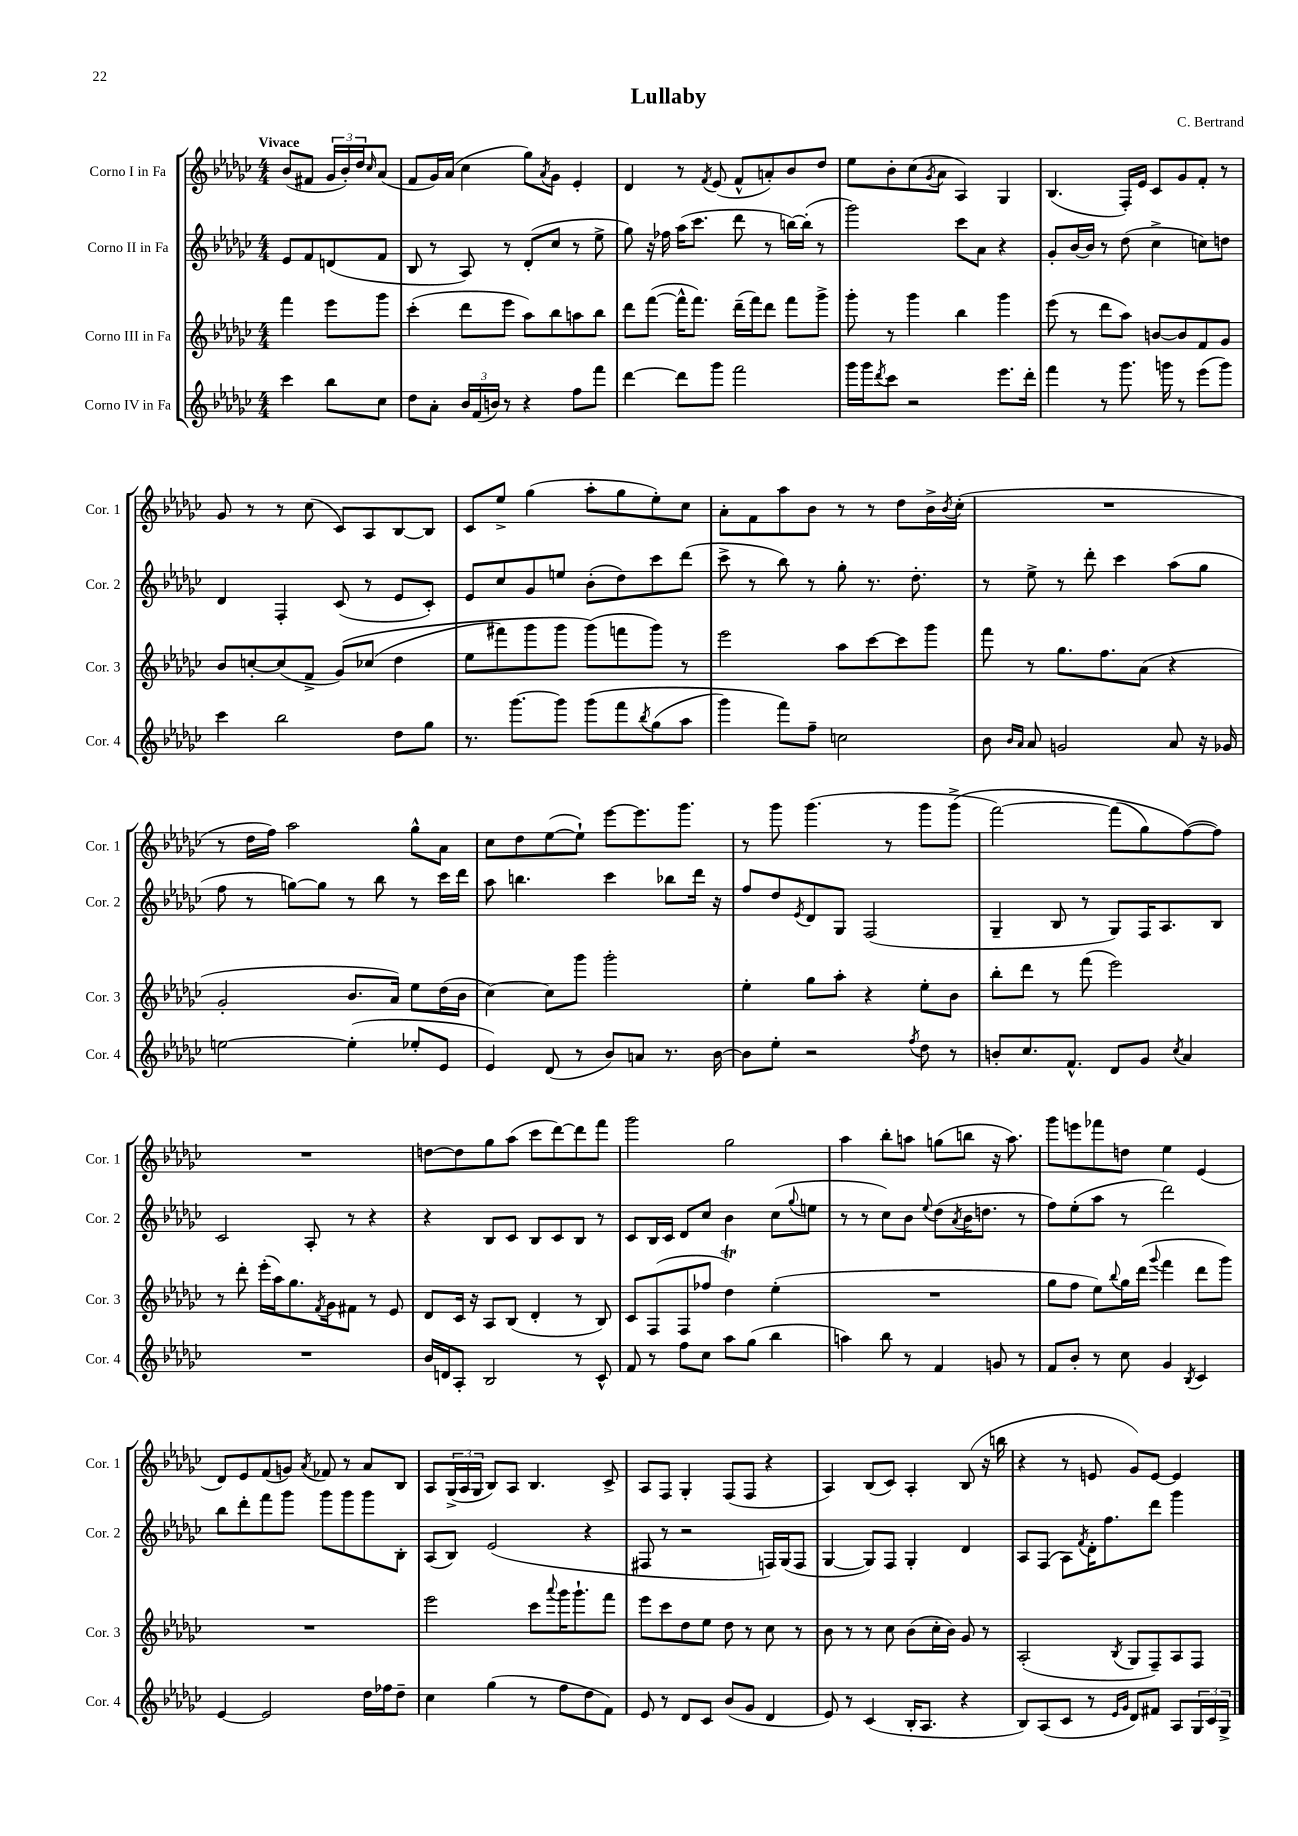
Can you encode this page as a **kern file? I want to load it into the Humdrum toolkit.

**kern	**kern	**kern	**kern
*part4	*part3	*part2	*part1
*staff4	*staff3	*staff2	*staff1
*I"Corno IV in Fa	*I"Corno III in Fa	*I"Corno II in Fa	*I"Corno I in Fa
*I'Cor. 4	*I'Cor. 3	*I'Cor. 2	*I'Cor. 1
*clefG2	*clefG2	*clefG2	*clefG2
*k[b-e-a-d-g-c-]	*k[b-e-a-d-g-c-]	*k[b-e-a-d-g-c-]	*k[b-e-a-d-g-c-]
*M4/4	*M4/4	*M4/4	*M4/4
=	=	=	=
!	!	!	!LO:TX:a:B:t=Vivace
4ccc-\	4fff\	8e-/L	(8b-/L
.	.	8f/	8f#X/J
8bb-\L	8eee-\L	(8dn/	24g-/LL
.	.	.	24b-'/)
.	.	.	24dd-/J
.	.	.	16qqcc-/
8cc-\J	8ggg-\J	8f/J	(8a-/J
=1	=1	=1	=1
8dd-\L	(4ccc-'\	8B-/	8f/L
8a-'\J	.	8r	16g-/L)
.	.	.	(16a-/JJ
24b-/LL	8ddd-\L	8A-/)	4cc-\
(24f/	.	.	.
24bn/JJ)	.	.	.
8r	8eee-\J	8r	.
4r	8aa-\L)	(8d-'/L	8gg-\L)
.	.	.	8qa-/
.	8bb-\	8cc-/J	8g-\J
8ff\L	8aan\	8r	4e-'/
8fff\J	8bb-\J	8ee-^\	.
=2	=2	=2	=2
[4ddd-\	8ddd-\L	8gg-\)	4d-/
.	([8fff\J	16r	.
.	.	16ff-X\	.
8ddd-\L]	16fff^^\KL]	(16aa-\KL	8r
.	8.fff\J)	8.ccc-\J	.
.	.	.	8qf/
8ggg-\J	.	.	(8e-/
2fff\	(16ddd-~\LL	8ddd-\	8f^^/L
.	16fff\J)	.	.
.	8ddd-\J	8r	8an'/)
.	8fff\L	[16bbn\LL)	8b-/
.	.	(16bb'\JJ]	.
.	8ggg-^\J	8r	8dd-/J
=3	=3	=3	=3
16ggg-\LL	8ggg-'\	2ggg-\)	8ee-\L
16ggg-\J	.	.	.
8qddd-/	.	.	.
8ccc-\J	8r	.	8b-'\
2r	4ggg-\	.	(8cc-\
.	.	.	8qg-/
.	.	.	8a-\J
.	4bb-\	8ccc-\L	4A-/)
.	.	8a-\J	.
8.eee-\L	4ggg-\	4r	4G-/
16ddd-'\Jk	.	.	.
=4	=4	=4	=4
4fff\	(8eee-\	8g-'/L	(4.B-/
.	8r	[16b-/L	.
.	.	16b-/JJ]	.
8r	8ddd-\L	8r	.
8.ggg-\	8aa-\J)	(8dd-\	16F'/LL)
.	.	.	16e-/JJ
.	[8bn/L	4cc-^\	8c-/L
16gggn\	.	.	.
8r	8b/]	.	8g-/
(8eee-\L	8f/	8ccn\L)	8f'/J
8ggg\J)	8g-/J	8ddn\J	8r
!!LO:LB:g=z
=5	=5	=5	=5
4ccc-\	8b-/L	4d-/	8g-/
.	[8ccn'/	.	8r
2bb-\	(8cc/]	4F'/	8r
.	8f^/J	.	(8cc-\
.	(8g-/L)	(8c-/	8c-/L)
.	(8cc-X/J	8r	8A-/
8dd-\L	4dd-\	8e-/L	[8B-/
8gg-\J	.	8c-'/J)	8B-/J]
=6	=6	=6	=6
8.r	8ee-\L	8e-/L	8c-/L
.	8fff#X\)	8cc-/	8ee-^/J
[8.ggg-\L	.	.	.
.	8ggg-\	8g-/	(4gg-\
8ggg-\J]	8ggg-\J	8een/J	.
(8ggg-\L	(8ggg-\L)	(8b-'\L	8aa-'\L
8fff\	8fffn\	8dd-\)	8gg-\
8qbb-/	.	.	.
(8gg-\	8ggg-\J)	8ccc-\	8ee-'\)
8aa-\J	8r	(8ddd-\J	8cc-\J
=7	=7	=7	=7
4ggg-\)	2eee-\	8ccc-^\	8a-'\L
.	.	8r	8f\
8fff\L)	.	8bb-\)	8aa-\
8ff~\J	.	8r	8b-\J
2ccn\	8aa-\L	8gg-'\	8r
.	[8ccc-\	8.r	8r
.	8ccc-\]	.	8dd-\L
.	.	8.dd-'\	.
.	8ggg-\J	.	16b-^\L
.	.	.	8qb-/
.	.	.	(16cc-'\JJ
=8	=8	=8	=8
8b-\	8fff\	8r	1r
16qqb-/LL	.	.	.
16qqa-/JJ	.	.	.
8a-/	8r	8ee-^\	.
2gn/	8.gg-\L	8r	.
.	.	8ddd-'\	.
.	8.ff\	.	.
.	.	4ccc-\	.
.	(8a-\J	.	.
8a-/	4r	(8aa-\L	.
16r	.	8gg-\J	.
16g-X/	.	.	.
!!LO:LB:g=z
=9	=9	=9	=9
[2een\	2g-'/	8ff\	8r
.	.	8r	16dd-\LL
.	.	.	16ff\JJ)
.	.	[8ggn\L)	2aa-\
.	.	8gg\J]	.
(4ee'\]	8.b-/L	8r	.
.	.	8bb-\	.
.	16a-/Jk)	.	.
8ee-X'/L	8ee-\L	8r	8gg-^^\L
8e-/J	(16dd-\L	16ccc-\LL	8a-\J
.	16b-\JJ	16ddd-\JJ	.
=10	=10	=10	=10
4e-/)	[4cc-\)	8aa-\	8cc-\L
.	.	4.bbn\	8dd-\
(8d-/	8cc-\L]	.	([8ee-\
8r	8ggg-\J	.	8ee-`\J])
8b-/L)	2ggg-'\	4ccc-\	[8eee-\L
8an/J	.	.	8.eee-\]
8.r	.	8bb-X\L	.
.	.	.	8.ggg-\J
.	.	16ddd-\Jk	.
[16b-\	.	16r	.
=11	=11	=11	=11
8b-\L]	4ee-'\	8ff/L	8r
8ee-'\J	.	8dd-/	8ggg-\
.	.	8qe-/	.
2r	8gg-\L	8d-/	(4.ggg-\
.	8aa-'\J	8G-/J	.
.	4r	(2F/	.
.	.	.	8r
8qff/	.	.	.
8dd-\	8ee-'\L	.	8ggg-\L
8r	8b-\J	.	(8ggg-^\J
=12	=12	=12	=12
8bn'/L	8bb-'\L	4G-~/	[2fff\)
8.cc-/	8ddd-\J	.	.
.	8r	8B-/	.
8.f^^/J	.	.	.
.	(8fff\	8r	.
8d-/L	2eee-\)	8G-/L)	(8fff\L]
8g-/J	.	16F/K	8gg-\)
.	.	8.A-/	.
8qcc-/	.	.	.
4a-/	.	.	([8ff\)
.	.	8B-/J	8ff\J])
!!LO:LB:g=z
=13	=13	=13	=13
1r	8r	2c-/	1r
.	8ddd-'\	.	.
.	(16eee-'\LL	.	.
.	16aa-\J)	.	.
.	8.gg-\	.	.
.	.	8A-'/	.
.	8qf/	.	.
.	16g-\k	.	.
.	8f#X\J	8r	.
.	8r	4r	.
.	8e-/	.	.
=14	=14	=14	=14
16b-/LL	8d-/L	4r	[8ddn\L
16dn/J	.	.	.
8A-'/J	16c-/Jk	.	8dd\]
.	16r	.	.
2B-/	8A-/L	8B-/L	8gg-\
.	(8B-/J	8c-/J	(8aa-\J
.	4d-'/	8B-/L	8ccc-\L
.	.	8c-/	[8ddd-\)
8r	8r	8B-/J	8ddd-\]
8c-^^/	8B-/)	8r	8fff\J
=15	=15	=15	=15
8f/	8c-/L	8c-/L	2ggg-\
8r	(8F/	16B-/L	.
.	.	16c-/JJ	.
8ff\L	8F/	8d-/L	.
8cc-\J	8ff-X/J	8cc-/J	.
8aa-\L	4dd-T\)	4b-\	2gg-\
(8gg-\J	.	.	.
4bb-\	(4ee-'\	(8cc-\L	.
.	.	8qqgg-/	.
.	.	8een\J	.
=16	=16	=16	=16
4aan\)	1r	8r	4aa-\
.	.	8r	.
8bb-\	.	8cc-\L)	8bb-'\L
8r	.	8b-\J	8aan\J
.	.	8qqee-/	.
4f/	.	(8dd-\L	(8ggn\L
.	.	8qa-/	.
.	.	16b-\K	8bbn\J
.	.	8.ddn\J	.
8gn/	.	.	16r
.	.	.	8.aa\)
8r	.	8r	.
=17	=17	=17	=17
8f/L	8gg-\L	8ff\L)	8ggg-\L
8b-'/J	8ff\J	(8ee-'\	8eeen\
8r	8ee-\L)	8aa-\J	8fff-X\
.	8qqbb-/	.	.
8cc-\	16gg-\L	8r	8ddn\J
.	(16ddd-\JJ	.	.
.	8qqggg-/	.	.
4g-/	4fff\	2ddd-\)	4ee-\
8qB-/	.	.	.
4c-/	8ddd-\L	.	(4e-/
.	8ggg-\J)	.	.
!!LO:LB:g=z
=18	=18	=18	=18
[4e-/	1r	8bb-\L	8d-/L)
.	.	8ddd-'\	8e-/
2e-/]	.	8fff\	(8f/
.	.	8ggg-\J	8gn/J)
.	.	.	8qa-/
.	.	8ggg-\L	8f-X/
.	.	8ggg-\	8r
16dd-\LL	.	8ggg-\	8a-/L
16ff-X\J	.	.	.
8dd-~\J	.	8B-'\J	8B-/J
=19	=19	=19	=19
4cc-\	2eee-\	(8A-/L	8A-/L
.	.	8B-/J)	(24G-^/L
.	.	.	24A-/
.	.	.	24G-/JJ
(4gg-\	.	(2e-/	8B-/L)
.	.	.	8A-/J
8r	8ccc-\L	.	4.B-/
.	8qqaaa-/	.	.
8ff\L	16ggg-\K	.	.
.	8.ggg-`\	.	.
8dd-\	.	4r	.
8f\J)	8fff\J	.	8c-^/
=20	=20	=20	=20
8e-/	8eee-\L	8F#X/	8A-/L
8r	8ccc-\	8r	8F/J
8d-/L	8dd-\	2r	4G-'/
8c-/J	8ee-\J	.	.
(8b-/L	8dd-\	.	(8F/L
8g-/J	8r	.	8F/J
4d-/	8cc-\	16Fn/LL)	4r
.	.	(16G-/J	.
.	8r	8F/J	.
=21	=21	=21	=21
8e-/)	8b-\	[4G-/	4A-/)
8r	8r	.	.
(4c-/	8r	8G-/L])	(8B-/L
.	8cc-\	8F/J	8c-/J)
16B-'/KL	(8b-\L	4G-'/	4A-'/
8.A-/J	.	.	.
.	16cc-'\L	.	.
.	16b-\JJ)	.	.
4r	8g-/	4d-/	(8B-/
.	8r	.	16r
.	.	.	16bbn\
=22	=22	=22	=22
8B-/L)	(2A-'/	8A-/L	4r
(8A-/	.	(8F/J	.
8c-/J	.	8A-\L)	8r
.	.	8qf/	.
8r	.	16d-'\K	8en/
.	.	8.ff\	.
16qqe-/LL	.	.	.
16qqg-/JJ	8qB-/	.	.
8d-/L)	8G-/L	.	8g-/L)
8f#X/J	8F~/)	8ddd-\J	[8e/J
8A-/L	8A-/	4ggg-\	4e/]
24G-/L	8F/J	.	.
24c-/	.	.	.
24G-^/JJ	.	.	.
==	==	==	==
*-	*-	*-	*-
